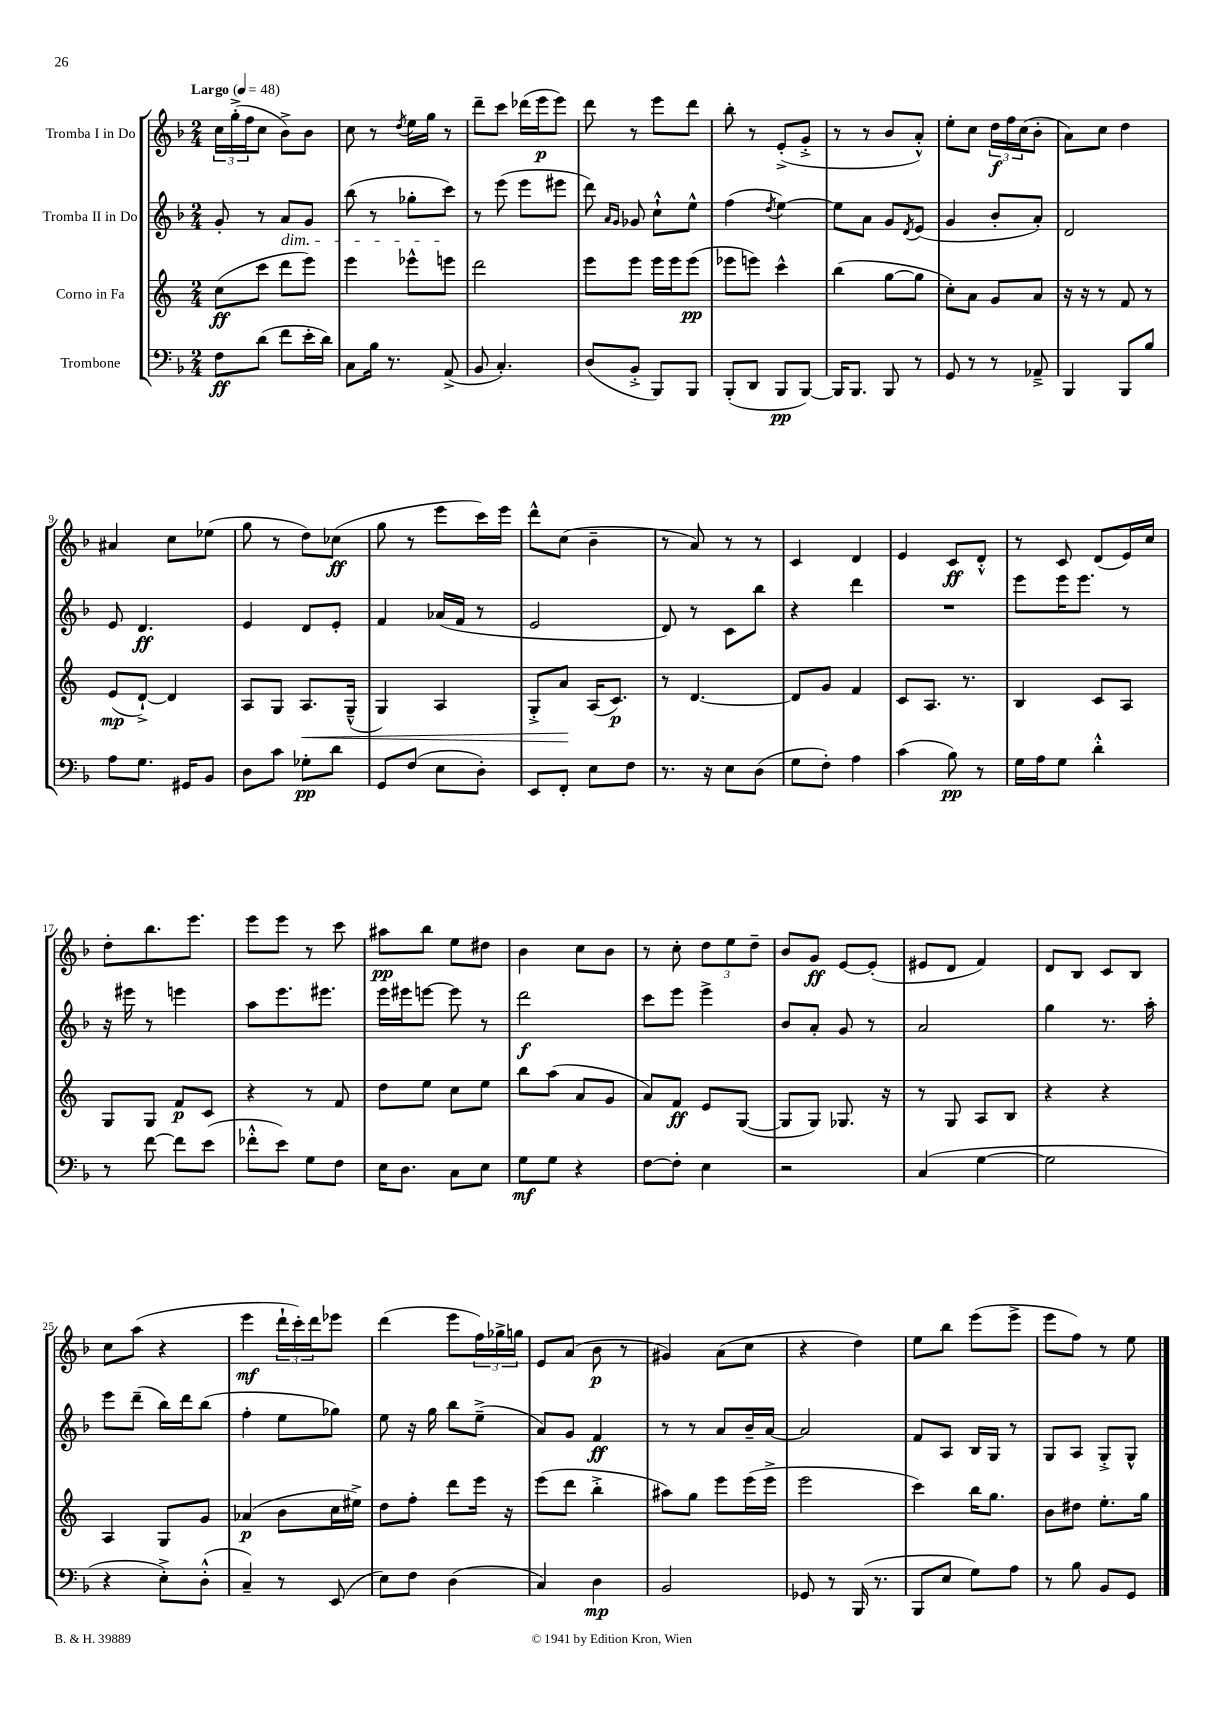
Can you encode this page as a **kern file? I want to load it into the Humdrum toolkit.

**kern	**dynam	**kern	**dynam	**kern	**dynam	**kern	**dynam
*part4	*part4	*part3	*part3	*part2	*part2	*part1	*part1
*staff4	*staff4	*staff3	*staff3	*staff2	*staff2	*staff1	*staff1
*I"Trombone	*	*I"Corno in Fa	*	*I"Tromba II in Do	*	*I"Tromba I in Do	*
*clefF4	*	*clefG2	*	*clefG2	*	*clefG2	*
*k[b-]	*	*k[]	*	*k[b-]	*	*k[b-]	*
*M2/4	*	*M2/4	*	*M2/4	*	*M2/4	*
*MM48	*	*MM48	*	*MM48	*	*MM48	*
=1	=1	=1	=1	=1	=1	=1	=1
!	!	!	!	!	!	!LO:TX:a:B:t=Largo	!
8F\L	ff	(8cc\L	ff	8g'/	.	24cc\LL	.
.	.	.	.	.	.	(24gg'^\	.
.	.	.	.	.	.	24ff\J	.
(8d\J	.	8ccc\J	.	8r	.	8cc\J	.
!	!	!	!	!LO:TX:b:i:t=dim.	!	!	!
8f\L	.	8ddd\L	.	8a/L	.	8b-^\L)	.
16e'\L	.	8eee\J)	.	8g/J	.	8b-\J	.
16d\JJ)	.	.	.	.	.	.	.
=2	=2	=2	=2	=2	=2	=2	=2
8C\L	.	4eee\	.	(8bb-\	.	8cc\	.
16B-\Jk	.	.	.	8r	.	8r	.
8.r	.	.	.	.	.	.	.
.	.	.	.	.	.	8qdd/	.
.	.	8eee-X^^\L	.	8gg-X'\L	.	16ee\LL	.
.	.	.	.	.	.	16gg\JJ	.
(8AA^/	.	8eeen\J	.	8ccc\J)	.	8r	.
=3	=3	=3	=3	=3	=3	=3	=3
8BB-/	.	2ddd\	.	8r	.	8ddd~\L	.
4.C'/)	.	.	.	(8eee\	.	8ccc\J	.
.	.	.	.	8eee\L	.	(16ddd-X\LL	.
.	.	.	.	.	.	16eee\J	p
.	.	.	.	8eee#X\J	.	8eee\J)	.
=4	=4	=4	=4	=4	=4	=4	=4
(8D/L	.	8eee\L	.	8ddd\)	.	8ddd\	.
.	.	.	.	16qqa/LL	.	.	.
.	.	.	.	16qqg/JJ	.	.	.
8BB-'^/J	.	8eee\J	.	8g-X/	.	8r	.
8BBB-/L)	.	16eee\LL	.	8cc`^^\L	.	8eee\L	.
.	.	16eee\J	.	.	.	.	.
8BBB-/J	.	(8eee\J	pp	8ee^^\J	.	8ddd\J	.
=5	=5	=5	=5	=5	=5	=5	=5
(8BBB-'/L	.	8eee-X\L	.	(4ff\	.	8bb-'\	.
8DD/J	.	8eeen\J)	.	.	.	8r	.
.	.	.	.	8qdd/	.	.	.
8BBB-/L	pp	4ccc^^\	.	[4ee\)	.	(8e'^/L	.
[8BBB-/J)	.	.	.	.	.	8g'^/J	.
=6	=6	=6	=6	=6	=6	=6	=6
16BBB-/KL]	.	(4bb\	.	8ee\L]	.	8r	.
8.BBB-/J	.	.	.	.	.	.	.
.	.	.	.	8a\J	.	8r	.
8BBB-/	.	[8gg\L	.	8g/L	.	8b-/L	.
.	.	.	.	8qd/	.	.	.
8r	.	8gg\J]	.	(8e/J	.	8a'^^/J)	.
=7	=7	=7	=7	=7	=7	=7	=7
8GG/	.	8cc'\L)	.	4g/	.	8ee'\L	.
8r	.	8a\J	.	.	.	8cc\J	.
8r	.	8g/L	.	8b-'/L	.	24dd\LL	f
.	.	.	.	.	.	24ff\	.
.	.	.	.	.	.	(24cc\J	.
8AA-X~^/	.	8a/J	.	8a'/J)	.	8b-'\J	.
=8	=8	=8	=8	=8	=8	=8	=8
4BBB-/	.	16r	.	2d/	.	8a\L)	.
.	.	16r	.	.	.	.	.
.	.	8r	.	.	.	8cc\J	.
8BBB-/L	.	8f/	.	.	.	4dd\	.
8B-/J	.	8r	.	.	.	.	.
!!LO:LB:g=z
=9	=9	=9	=9	=9	=9	=9	=9
8A\L	.	(8e/L	mp	8e/	.	4a#X/	.
8.G\J	.	[8d`^/J)	.	4.d/	ff	.	.
.	.	4d/]	.	.	.	8cc\L	.
16GG#X/KL	.	.	.	.	.	.	.
8BB-/J	.	.	.	.	.	(8ee-X\J	.
=10	=10	=10	=10	=10	=10	=10	=10
8D\L	.	8A/L	.	4e/	.	8gg\	.
8c\J	.	8G/J	.	.	.	8r	.
!	!	!	!LO:HP:b	!	!	!	!
8G-X'\L	pp	8.A/L	<	8d/L	.	8dd\L)	.
8d\J	.	.	.	8e'/J	.	(8cc-X\J	ff
.	.	(16G~^^/Jk	.	.	.	.	.
=11	=11	=11	=11	=11	=11	=11	=11
8GG/L	.	4G/)	.	4f/	.	8gg\	.
(8F/J	.	.	.	.	.	8r	.
8E\L	.	4A/	.	(16a-X/LL	.	8eee\L	.
.	.	.	.	16f/JJ	.	.	.
8D'\J)	.	.	.	8r	.	16ccc\L)	.
.	.	.	.	.	.	16eee\JJ	.
=12	=12	=12	=12	=12	=12	=12	=12
8EE/L	.	8G'^/L	.	2e/	.	8ddd^^\L	.
8FF'/J	.	8a/J	.	.	.	(8cc\J	.
8E\L	.	(16A/KL	[	.	.	4b-~\	.
.	.	8.c/J)	p	.	.	.	.
8F\J	.	.	.	.	.	.	.
=13	=13	=13	=13	=13	=13	=13	=13
8.r	.	8r	.	8d/)	.	8r	.
.	.	[4.d/	.	8r	.	8a/)	.
16r	.	.	.	.	.	.	.
8E\L	.	.	.	8c\L	.	8r	.
(8D\J	.	.	.	8bb-\J	.	8r	.
=14	=14	=14	=14	=14	=14	=14	=14
8G\L	.	8d/L]	.	4r	.	4c/	.
8F'\J)	.	8g/J	.	.	.	.	.
4A\	.	4f/	.	4ddd\	.	4d/	.
=15	=15	=15	=15	=15	=15	=15	=15
(4c\	.	8c/L	.	2r	.	4e/	.
.	.	8.A/J	.	.	.	.	.
8B-\)	pp	.	.	.	.	8c/L	ff
.	.	8.r	.	.	.	.	.
8r	.	.	.	.	.	8d'^^/J	.
=16	=16	=16	=16	=16	=16	=16	=16
16G\LL	.	4B/	.	8eee\L	.	8r	.
16A\J	.	.	.	.	.	.	.
8G\J	.	.	.	16eee\K	.	8c/	.
.	.	.	.	8.eee\J	.	.	.
4d'^^\	.	8c/L	.	.	.	(8d/L	.
.	.	8A/J	.	8r	.	16e/L)	.
.	.	.	.	.	.	16cc/JJ	.
!!LO:LB:g=z
=17	=17	=17	=17	=17	=17	=17	=17
8r	.	8G/L	.	16r	.	8dd'\L	.
.	.	.	.	16eee#X\	.	.	.
[8f\	.	8G/J	.	8r	.	8.bb-\	.
8f\L]	.	8f/L	p	4eeen\	.	.	.
.	.	.	.	.	.	8.eee\J	.
(8e\J	.	8c/J	.	.	.	.	.
=18	=18	=18	=18	=18	=18	=18	=18
8f-X'^^\L	.	4r	.	8aa\L	.	8eee\L	.
8e\J)	.	.	.	8.eee\	.	8eee\J	.
8G\L	.	8r	.	.	.	8r	.
.	.	.	.	8.eee#X\J	.	.	.
8F\J	.	8f/	.	.	.	8ccc\	.
=19	=19	=19	=19	=19	=19	=19	=19
16E\KL	.	8dd\L	.	16eee\LL	.	8aa#X\L	pp
8.D\J	.	.	.	16eee#X\J	.	.	.
.	.	8ee\J	.	[8eeen\J	.	8bb-\J	.
8C\L	.	8cc\L	.	8eee\]	.	8ee\L	.
8E\J	.	8ee\J	.	8r	.	8dd#X\J	.
=20	=20	=20	=20	=20	=20	=20	=20
8G\L	mf	8bb\L	.	2ddd\	f	4b-\	.
8G\J	.	(8aa\J	.	.	.	.	.
4r	.	8a/L	.	.	.	8cc\L	.
.	.	8g/J	.	.	.	8b-\J	.
=21	=21	=21	=21	=21	=21	=21	=21
[8F\L	.	8a/L)	.	8ccc\L	.	8r	.
8F'\J]	.	8f/J	ff	8eee\J	.	8cc'\	.
4E\	.	8e/L	.	4eee^\	.	12dd\L	.
.	.	.	.	.	.	12ee\	.
.	.	([8G/J	.	.	.	.	.
.	.	.	.	.	.	12dd~\J	.
=22	=22	=22	=22	=22	=22	=22	=22
2r	.	8G/L]	.	8b-/L	.	8b-/L	.
.	.	8G/J)	.	8a'/J	.	8g/J	ff
.	.	8.G-X/	.	8g/	.	[8e/L	.
.	.	.	.	8r	.	(8e'/J]	.
.	.	16r	.	.	.	.	.
=23	=23	=23	=23	=23	=23	=23	=23
(4C/	.	8r	.	2a/	.	8e#X/L	.
.	.	8G/	.	.	.	8d/J	.
[4G\	.	8A/L	.	.	.	4f/)	.
.	.	8B/J	.	.	.	.	.
=24	=24	=24	=24	=24	=24	=24	=24
2G\]	.	4r	.	4gg\	.	8d/L	.
.	.	.	.	.	.	8B-/J	.
.	.	4r	.	8.r	.	8c/L	.
.	.	.	.	.	.	8B-/J	.
.	.	.	.	16aa'\	.	.	.
!!LO:LB:g=z
=25	=25	=25	=25	=25	=25	=25	=25
4r	.	4A/	.	8eee\L	.	8cc\L	.
.	.	.	.	(8ddd~\J	.	(8aa\J	.
8E'^\L)	.	8G/L	.	16bb-\LL)	.	4r	.
.	.	.	.	16ddd\J	.	.	.
(8D'^^\J	.	8g/J	.	(8bb-\J	.	.	.
=26	=26	=26	=26	=26	=26	=26	=26
4C~/)	.	(4a-X/	p	4ff'\	.	4eee\	mf
8r	.	8b\L	.	8ee\L	.	24ddd`\LL	.
.	.	.	.	.	.	24ccc'\)	.
.	.	.	.	.	.	24ddd\J	.
(8EE/	.	16cc\L	.	8gg-X\J)	.	8eee-X\J	.
.	.	16ee#X^\JJ)	.	.	.	.	.
=27	=27	=27	=27	=27	=27	=27	=27
8E\L)	.	8dd\L	.	8ee\	.	(4ddd\	.
8F\J	.	8ff'\J	.	16r	.	.	.
.	.	.	.	16gg\	.	.	.
(4D\	.	8ddd\L	.	8bb-\L	.	8eee\L	.
.	.	16eee\Jk	.	(8ee~^\J	.	24ff\L)	.
.	.	.	.	.	.	24gg-X^\	.
.	.	16r	.	.	.	.	.
.	.	.	.	.	.	24ggn\JJ	.
=28	=28	=28	=28	=28	=28	=28	=28
4C/)	.	(8eee\L	.	8a/L)	.	8e/L	.
.	.	8ddd\J	.	8g/J	.	(8a/J	.
4D\	mp	4bb'^\	.	4f/	ff	8b-\	p
.	.	.	.	.	.	8r	.
=29	=29	=29	=29	=29	=29	=29	=29
2BB-/	.	8aa#X\L)	.	8r	.	4g#X/)	.
.	.	8gg\J	.	8r	.	.	.
.	.	8eee\L	.	8a/L	.	(8a\L	.
.	.	(16eee\L	.	16b-~/L	.	8cc\J	.
.	.	16eee^\JJ	.	[16a/JJ	.	.	.
=30	=30	=30	=30	=30	=30	=30	=30
8GG-X/	.	2eee\	.	2a/]	.	4r	.
8r	.	.	.	.	.	.	.
(16BBB-/	.	.	.	.	.	4dd\)	.
8.r	.	.	.	.	.	.	.
=31	=31	=31	=31	=31	=31	=31	=31
8BBB-/L	.	4ccc\)	.	8f/L	.	8ee\L	.
8E/J	.	.	.	8A/J	.	8bb-\J	.
8G\L)	.	16bb\KL	.	16B-/LL	.	(8eee\L	.
.	.	8.gg\J	.	16G/JJ	.	.	.
8A\J	.	.	.	8r	.	8eee^\J	.
=32	=32	=32	=32	=32	=32	=32	=32
8r	.	8b\L	.	8G/L	.	8eee\L	.
8B-\	.	8dd#X\J	.	8A/J	.	8ff\J)	.
8BB-/L	.	8.ee'\L	.	8G'^/L	.	8r	.
8GG/J	.	.	.	8G^^/J	.	8ee\	.
.	.	16gg\Jk	.	.	.	.	.
==	==	==	==	==	==	==	==
*-	*-	*-	*-	*-	*-	*-	*-
